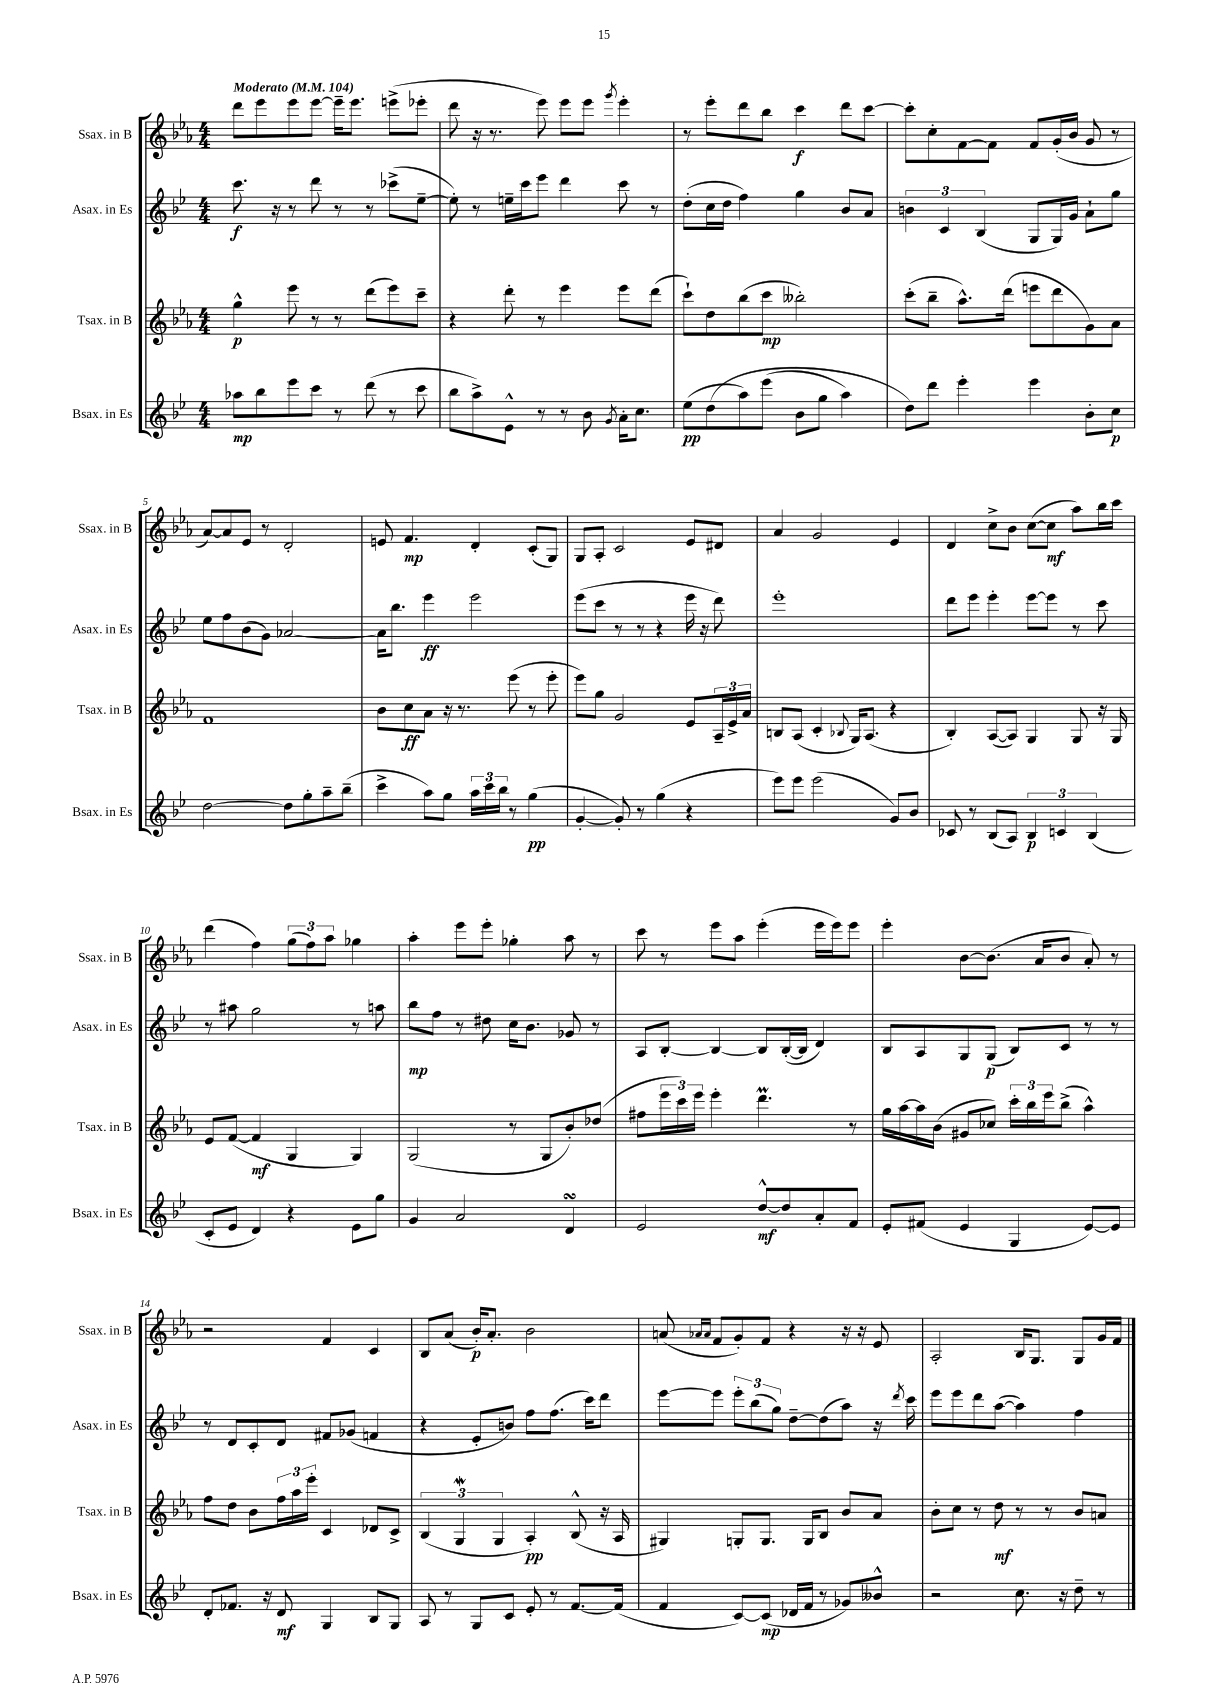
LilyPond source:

<<
\new StaffGroup <<
\new Staff = "s0" \with { instrumentName = "Ssax. in B" shortInstrumentName = "Ssax. in B" } {
    \clef treble \key ees \major \numericTimeSignature \time 4/4 \tempo "Moderato" 4 = 104
    d'''8 ees'''8 ees'''8 ees'''8~ ees'''16-- ees'''8. e'''8->( ees'''8-. |
    d'''8 r16 r8. ees'''8) ees'''8 ees'''8 \acciaccatura { g'''8 } ees'''4-. |
    r8 ees'''8-. d'''8 bes''8 c'''4\f d'''8 c'''8~ |
    c'''8-. c''8-. f'8~ f'8 f'8 g'16-.( bes'16 g'8 r8 |
    aes'8~) aes'8 ees'8 r8 d'2-. |
    e'8 f'4.\mp d'4-. c'8-.( g8) |
    g8 aes8-. c'2 ees'8 dis'8 |
    aes'4 g'2 ees'4 |
    d'4 c''8-> bes'8 c''8~( c''8\mf aes''8) bes''16 c'''16 |
    d'''4( f''4) \tuplet 3/2 { g''8( f''8) aes''8 } ges''4 |
    aes''4-. ees'''8 ees'''8-. ges''4-. aes''8 r8 |
    c'''8 r8 ees'''8 aes''8 ees'''4-.( ees'''16 ees'''16) ees'''8 |
    ees'''4-. bes'8~ bes'8.( aes'16 bes'8 aes'8-.) r8 |
    r2 f'4 c'4 |
    bes8 aes'8( bes'16-.\p) aes'8.-. bes'2 |
    a'8( \grace { aes'16 aes'16 } f'8 g'8-.) f'8 r4 r16 r16 ees'8 |
    aes2-. bes16 g8. g8 g'16 f'16 \bar "|." |
}
\new Staff = "s1" \with { instrumentName = "Asax. in Es" shortInstrumentName = "Asax. in Es" } {
    \clef treble \key bes \major \numericTimeSignature \time 4/4
    c'''8.\f r16 r8 d'''8 r8 r8 ces'''8->( ees''8~-- |
    ees''8-.) r8 e''16-- c'''16 ees'''8 d'''4 c'''8 r8 |
    d''8-.( c''16 d''16 f''4) g''4 bes'8 a'8 |
    \tuplet 3/2 { b'4 c'4 bes4( } g8 g16) g'16 a'8-! g''8 |
    ees''8 f''8 bes'8( g'8) aes'2~ |
    aes'16 bes''8. ees'''4\ff ees'''2 |
    ees'''8( c'''8 r8 r8 r4 ees'''16 r16 d'''8) |
    ees'''1-. |
    d'''8 ees'''8 ees'''4-. ees'''8~ ees'''8 r8 c'''8 |
    r8 ais''8 g''2 r8 a''8 |
    bes''8\mp f''8 r8 dis''8 c''16 bes'8. ges'8 r8 |
    a8 bes8~-. bes4~ bes8 bes16~-.( bes16 d'4) |
    bes8 a8 g8 g8\p( bes8) c'8 r8 r8 |
    r8 d'8 c'8-. d'8 fis'8 ges'8( f'4 |
    r4 ees'8-. b'8) f''8 f''8.( c'''16) d'''8 |
    ees'''8~ ees'''8 \tuplet 3/2 { ees'''8-. bes''8( g''8) } d''8~-- d''8( a''8) r16 \acciaccatura { d'''8 } c'''16 |
    ees'''8 ees'''8 d'''8 a''8~( a''4) f''4 \bar "|." |
}
\new Staff = "s2" \with { instrumentName = "Tsax. in B" shortInstrumentName = "Tsax. in B" } {
    \clef treble \key ees \major \numericTimeSignature \time 4/4
    g''4-^\p ees'''8 r8 r8 d'''8( ees'''8) c'''8-- |
    r4 d'''8-. r8 ees'''4 ees'''8 d'''8( |
    c'''8-!) d''8 bes''8( c'''8\mp beses''2-.) |
    c'''8-.( bes''8-- aes''8.-^) d'''16( e'''8 d'''8 g'8) aes'8 |
    f'1 |
    bes'8 c''8\ff aes'8 r16 r8. ees'''8( r8 ees'''8-. |
    ees'''8) g''8 g'2 ees'8 \tuplet 3/2 { aes16-- ees'16-> aes'16 } |
    b8 aes8( c'4-. \appoggiatura { bes8 } g16) aes8.( r4 |
    bes4-.) aes8~( aes8) g4 g8 r16 g16 |
    ees'8 f'8~( f'4\mf g4 g4) |
    g2( r8 g8 bes'8-.) des''8( |
    fis''8 \tuplet 3/2 { ees'''16 c'''16) ees'''16 } ees'''4-. d'''4.\prall r8 |
    g''16 aes''16~ aes''16 bes'16( gis'8 ces''8) \tuplet 3/2 { c'''16-. bes''16 ees'''16 } bes''8->( aes''4-^) |
    f''8 d''8 bes'8 \tuplet 3/2 { f''16 aes''16 ees'''16-. } c'4 des'8 c'8-> |
    \tuplet 3/2 { bes4( g4\mordent g4 } aes4-.\pp) bes8-^( r16 aes16 |
    gis4) g8-. g8. g16 bes8 bes'8 aes'8 |
    bes'8-. c''8 r8 d''8\mf r8 r8 bes'8 a'8 \bar "|." |
}
\new Staff = "s3" \with { instrumentName = "Bsax. in Es" shortInstrumentName = "Bsax. in Es" } {
    \clef treble \key bes \major \numericTimeSignature \time 4/4
    aes''8\mp bes''8 ees'''8 c'''8 r8 d'''8( r8 c'''8 |
    bes''8 a''8->) ees'8-^ r8 r8 bes'8 \acciaccatura { g'8 } a'16-. c''8. |
    ees''8\pp( d''8\( a''8) ees'''8( bes'8 g''8 a''4) |
    d''8\) d'''8 ees'''4-. ees'''4 bes'8-. c''8\p |
    d''2~ d''8 g''8-. a''8-- bes''8--( |
    c'''4-> a''8) g''8 \tuplet 3/2 { a''16 c'''16 bes''16 } r8 g''4\pp( |
    g'4~-. g'8-.) r8 g''4( r4 |
    ees'''8) ees'''8 ees'''2( g'8) bes'8 |
    ces'8 r8 bes8( a8) \tuplet 3/2 { bes4\p c'4 bes4( } |
    c'8-. ees'8 d'4) r4 ees'8 g''8 |
    g'4 a'2 d'4\turn |
    ees'2 d''8~-^\mf d''8 a'8-. f'8 |
    ees'8-. fis'8( ees'4 g4 ees'8~) ees'8 |
    d'8-. fes'8. r16 d'8\mf g4 bes8 g8 |
    a8 r8 g8 c'8 ees'8-. r8 f'8.~ f'16( |
    f'4 c'8~) c'8\mp( des'16 f'16 r8 ges'8) beses'8-^ |
    r2 c''8. r16 d''8-- r8 \bar "|." |
}
>>
>>
